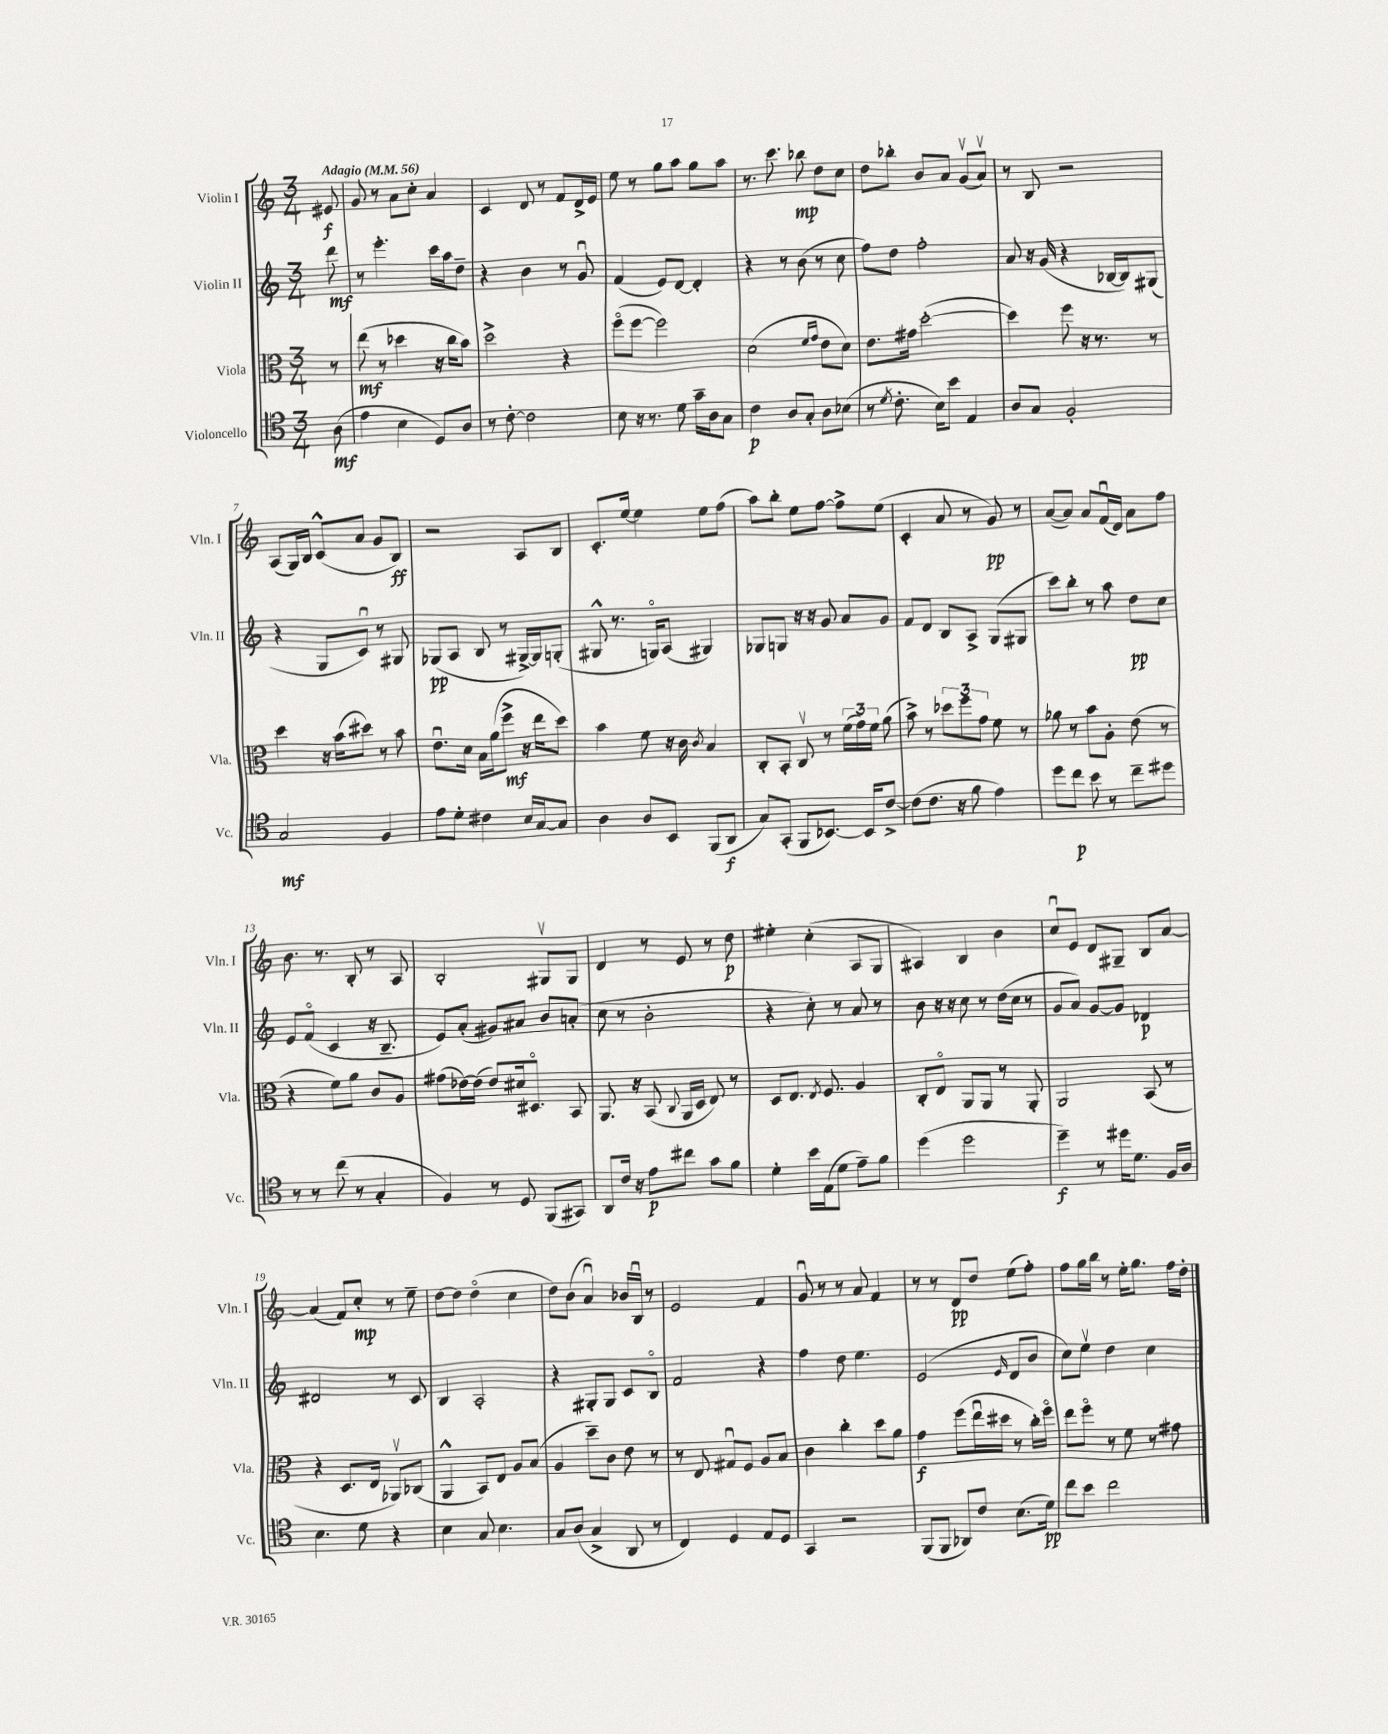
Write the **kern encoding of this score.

**kern	**dynam	**kern	**dynam	**kern	**dynam	**kern	**dynam
*part4	*part4	*part3	*part3	*part2	*part2	*part1	*part1
*staff4	*staff4	*staff3	*staff3	*staff2	*staff2	*staff1	*staff1
*I"Violoncello	*	*I"Viola	*	*I"Violin II	*	*I"Violin I	*
*I'Vc.	*	*I'Vla.	*	*I'Vln. II	*	*I'Vln. I	*
*clefC4	*	*clefC3	*	*clefG2	*	*clefG2	*
*k[]	*	*k[]	*	*k[]	*	*k[]	*
*M3/4	*	*M3/4	*	*M3/4	*	*M3/4	*
*MM56	*	*MM56	*	*MM56	*	*MM56	*
=	=	=	=	=	=	=	=
!	!	!	!	!	!	!LO:TX:a:B:t=Adagio	!
(8A\	mf	8r	.	8ddd\	mf	8e#X/	f
=1	=1	=1	=1	=1	=1	=1	=1
4e\	.	(8ee\	mf	8r	.	8g/	.
.	.	8r	.	4.eee'\	.	8r	.
4B\	.	4dd-X\	.	.	.	8a\L	.
.	.	.	.	.	.	8cc'\J	.
8D/L)	.	16r	.	16ccc\LL	.	4a/	.
.	.	16cc\KL	.	16aa\J	.	.	.
8A/J	.	8b\J)	.	8dd~\J	.	.	.
=2	=2	=2	=2	=2	=2	=2	=2
8r	.	2dd^\	.	4r	.	4c/	.
[8c'\	.	.	.	.	.	.	.
2c\]	.	.	.	4b\	.	8d/	.
.	.	.	.	.	.	8r	.
.	.	4r	.	8r	.	8f/L	.
.	.	.	.	8gu/	.	16d^/L	.
.	.	.	.	.	.	16e/JJ	.
=3	=3	=3	=3	=3	=3	=3	=3
8B\	.	(8ff\L	.	(4f/	.	8ee\	.
16r	.	[8ff\J	.	.	.	8r	.
8.r	.	.	.	.	.	.	.
.	.	2ff\])	.	8e/L)	.	8gg\L	.
8d\	.	.	.	[8d/J	.	8aa\J	.
16g~\LL	.	.	.	4d'/]	.	8gg\L	.
16A\J	.	.	.	.	.	.	.
8G\J	.	.	.	.	.	8aa\J	.
=4	=4	=4	=4	=4	=4	=4	=4
4c\	p	(2d\	.	4r	.	8.r	.
.	.	.	.	.	.	8.ccc\	.
8A/L	.	.	.	8r	.	.	.
8G'/J	.	.	.	(8b\	.	8bb-X\	mp
.	.	16qqf/LL	.	.	.	.	.
.	.	16qqg/JJ	.	.	.	.	.
8A\L	.	8e\L	.	8r	.	8dd\L	.
(8B-X\J	.	8d\J)	.	8cc\	.	8cc\J	.
=5	=5	=5	=5	=5	=5	=5	=5
8r	.	8.e\L	.	8ff\L)	.	8dd\L	.
8qd/	.	.	.	.	.	.	.
8.c'\	.	.	.	8dd\J	.	8bb-X'\J	.
.	.	16g#X\Jk	.	.	.	.	.
.	.	([2dd'\	.	2ff'\	.	8b/L	.
16B\KL)	.	.	.	.	.	.	.
8b\J	.	.	.	.	.	8a/J	.
4E/	.	.	.	.	.	(8gv/L	.
.	.	.	.	.	.	8av/J)	.
=6	=6	=6	=6	=6	=6	=6	=6
8A/L	.	4dd\])	.	8a/	.	8r	.
8G/J	.	.	.	16r	.	8B/	.
.	.	.	.	(16g/	.	.	.
2F'/	.	8ff\	.	4r	.	2r	.
.	.	16r	.	.	.	.	.
.	.	8.r	.	.	.	.	.
.	.	.	.	[16B-X/LL	.	.	.
.	.	.	.	16B-/J])	.	.	.
.	.	8r	.	(8G#X/J	.	.	.
!!LO:LB:g=z
=7	=7	=7	=7	=7	=7	=7	=7
2G/	mf	4dd\	.	4r	.	(8A/L	.
.	.	.	.	.	.	16G/L)	.
.	.	.	.	.	.	16B/JJ	.
.	.	16r	.	8G/L	.	(8c^^/L	.
.	.	(16b\KL	.	.	.	.	.
.	.	8dd#X\J)	.	8cu/J)	.	8a/J	.
4F/	.	8r	.	8r	.	8g/L	.
.	.	8b\	.	8G#X/	.	8B/J)	ff
=8	=8	=8	=8	=8	=8	=8	=8
8e\L	.	8.eu\L	.	(8G-X/L	pp	2r	.
8d'\J	.	.	.	8A/J	.	.	.
.	.	16d\Jk	.	.	.	.	.
4c#X\	.	16B\LL	.	8B/	.	.	.
.	.	(16a\J	.	.	.	.	.
.	.	8ff^\J	mf	8r	.	.	.
16B/LL	.	16r	.	[16G#X^/LL)	.	8A/L	.
[16G/J	.	16ee\KL	.	16G#/J]	.	.	.
8G/J]	.	8dd\J)	.	(8Gn'/J	.	8B/J	.
=9	=9	=9	=9	=9	=9	=9	=9
4A\	.	4b\	.	8G#X^^/	.	8.c'/L	.
.	.	.	.	8.r	.	.	.
.	.	.	.	.	.	[16ee/Jk	.
8A/L	.	8f\	.	.	.	4ee\]	.
.	.	.	.	16Gn/KL)	.	.	.
8BB/J	.	16r	.	(8A/J	.	.	.
.	.	16c\	.	.	.	.	.
.	.	8qc/	.	.	.	.	.
(8FF/L	.	4B/	.	4G#X/)	.	8ee\L	.
8AA/J	f	.	.	.	.	(8ff\J	.
=10	=10	=10	=10	=10	=10	=10	=10
8G/L)	.	8C'/L	.	8G-X/L	.	8aa\L)	.
(8GG'/J	.	8BB'/J	.	8Gn/J	.	8bb'\J	.
8FF/L	.	8Cv/	.	16r	.	8ee\L	.
.	.	.	.	16r	.	.	.
[8.BB-X/J)	.	8r	.	8g/	.	[8ff\J	.
.	.	(24f\LL	.	8a/L	.	8ff^\L]	.
.	.	24g\)	.	.	.	.	.
16BB-/KL]	.	.	.	.	.	.	.
.	.	24f\JJ	.	.	.	.	.
[8c^/J	.	(8a\	.	8g/J	.	(8ee\J	.
=11	=11	=11	=11	=11	=11	=11	=11
(8c\L]	.	8b^\)	.	8f/L	.	4c'/	.
8.c\J	.	8r	.	8d/J	.	.	.
.	.	12dd-X\L	.	8B/L	.	8a/	.
16r	.	.	.	.	.	.	.
.	.	12ff\	.	.	.	.	.
8f\	.	.	.	8A^/J	.	8r	.
.	.	12g\J	.	.	.	.	.
4e\)	.	8f\	.	(8G/L	.	8g/)	pp
.	.	8r	.	8G#X/J	.	8r	.
=12	=12	=12	=12	=12	=12	=12	=12
8dd\L	.	8a-X\	.	8ccc\L)	.	([8a/L	.
8cc\J	p	8r	.	8bb'\J	.	8a/J])	.
8b\	.	8b\L	.	8r	.	8a/L	.
8r	.	8A'\J	.	8aa\	.	(16fu/L	.
.	.	.	.	.	.	16d/JJ)	.
8cc~\L	.	(8e\	.	8dd\L	pp	8a\L	.
8dd#X\J	.	8r	.	8cc\J	.	8ff\J	.
!!LO:LB:g=z
=13	=13	=13	=13	=13	=13	=13	=13
8r	.	4r	.	8e/L	.	8.b\	.
8r	.	.	.	(8f/J	.	.	.
.	.	.	.	.	.	8.r	.
(8cc\	.	8f\L)	.	4c/	.	.	.
8r	.	8a\J	.	.	.	8B'/	.
4G'/	.	8c/L	.	16r	.	8r	.
.	.	.	.	8.B~/	.	.	.
.	.	8A/J	.	.	.	8A/	.
=14	=14	=14	=14	=14	=14	=14	=14
4F/)	.	(8g#X\L	.	8e/L)	.	2B'/	.
.	.	[16e-X\L)	.	(8a'/J	.	.	.
.	.	(16e-\JJ]	.	.	.	.	.
8r	.	8e-/L)	.	8g#X/L)	.	.	.
8D/	.	16d#X/k	.	8a#X/J	.	.	.
.	.	8.D#X/J	.	.	.	.	.
(8FF/L	.	.	.	8b/L	.	8G#Xv/L	.
8GG#X/J)	.	8BB/	.	(8an'/J	.	8G#/J	.
=15	=15	=15	=15	=15	=15	=15	=15
8AA/L	.	8.AA/	.	8cc\	.	4d/	.
16c/Jk	.	.	.	8r	.	.	.
16r	.	16r	.	.	.	.	.
8e\L	p	(8BB/	.	2b'\	.	8r	.
.	.	8qqC/	.	.	.	.	.
8cc#X\J	.	16AA/LL	.	.	.	8e/	.
.	.	16D/JJ	.	.	.	.	.
8g\L	.	8E/)	.	.	.	8r	.
8f\J	.	8r	.	.	.	8dd\	p
=16	=16	=16	=16	=16	=16	=16	=16
4d'\	.	8D/L	.	4r	.	4ee#X'\	.
.	.	8.E/J	.	.	.	.	.
16b\LL	.	.	.	8cc'\)	.	(4cc'\	.
.	.	8qE/	.	.	.	.	.
(16E\J	.	8.F/	.	.	.	.	.
8d\J	.	.	.	8r	.	.	.
8e~\L)	.	4A/	.	8a/	.	8A/L	.
8f\J	.	.	.	8r	.	8G/J	.
=17	=17	=17	=17	=17	=17	=17	=17
(4dd\	.	8C'/L	.	8b\	.	4A#X/)	.
.	.	8E/J	.	16r	.	.	.
.	.	.	.	16r	.	.	.
2dd\	.	8AA/L	.	8cc\	.	4B/	.
.	.	8AA/J	.	8r	.	.	.
.	.	8r	.	(16dd\LL	.	4b\	.
.	.	.	.	16cc\JJ	.	.	.
.	.	8AA'/	.	8r	.	.	.
=18	=18	=18	=18	=18	=18	=18	=18
4dd~\)	f	2AA/	.	8g/L	.	8ccu/L	.
.	.	.	.	8a/J)	.	8e/J	.
8r	.	.	.	[8g/L	.	8d/L	.
16dd#X\KL	.	.	.	8g/J]	.	8G#X~/J	.
8.d\J	.	.	.	.	.	.	.
.	.	(8BB/	.	4d-X/	p	8B/L	.
16F/LL	.	8r	.	.	.	[8a/J	.
16A/JJ	.	.	.	.	.	.	.
!!LO:LB:g=z
=19	=19	=19	=19	=19	=19	=19	=19
4.B\	.	4r	.	2d#X/	.	(4a/]	.
.	.	8.D/L	.	.	.	8f/L)	.
8d\	.	.	.	.	.	8cc'/J	mp
.	.	16E/Jk	.	.	.	.	.
4r	.	8AA-Xv/L)	.	8r	.	8r	.
.	.	(8C-X/J	.	8c/	.	8ee~\	.
=20	=20	=20	=20	=20	=20	=20	=20
4B\	.	4AA^^/	.	4B/	.	[8dd\L	.
.	.	.	.	.	.	8dd\J]	.
8G/	.	8BB/L)	.	2A'/	.	(4dd\	.
4.B\	.	8E/J	.	.	.	.	.
.	.	8A/L	.	.	.	4cc\	.
.	.	(8B/J	.	.	.	.	.
=21	=21	=21	=21	=21	=21	=21	=21
8G/L	.	4A/	.	4r	.	8dd\L)	.
(8A/J	.	.	.	.	.	(8b\J	.
4G^/	.	8dd~\L)	.	8G#X'/L	.	4au/)	.
.	.	8c\J	.	8G#/J	.	.	.
8AA/	.	8e\	.	8c/L	.	16b-X/LL	.
.	.	.	.	.	.	16Bu/JJ	.
8r	.	8r	.	8B/J	.	8r	.
=22	=22	=22	=22	=22	=22	=22	=22
4C/)	.	8r	.	2f/	.	2e/	.
.	.	8E/	.	.	.	.	.
4D/	.	8G#Xu/L	.	.	.	.	.
.	.	8F/J	.	.	.	.	.
8E/L	.	8A/L	.	4r	.	4f/	.
8D/J	.	8B/J	.	.	.	.	.
=23	=23	=23	=23	=23	=23	=23	=23
4GG/	.	4c\	.	4ff\	.	8gu/	.
.	.	.	.	.	.	8r	.
2r	.	4cc'\	.	8dd\	.	8r	.
.	.	.	.	4.ee\	.	8a/	.
.	.	8dd\L	.	.	.	4f/	.
.	.	8a\J	.	.	.	.	.
=24	=24	=24	=24	=24	=24	=24	=24
(8FF/L	.	4g\	f	(2e/	.	8r	.
8FF/J	.	.	.	.	.	8r	.
8AA-X/L)	.	(8ff\L	.	.	.	8d/L	pp
8c/J	.	16eeu\L	.	.	.	8dd/J	.
.	.	16dd#X\JJ	.	.	.	.	.
.	.	.	.	16qqe/	.	.	.
(8.B\L	.	8r	.	8d/L	.	(8ee\L	.
.	.	16cc'\LL)	.	8b/J	.	8ff'\J)	.
16d\Jk)	pp	16ff\JJ	.	.	.	.	.
=25	=25	=25	=25	=25	=25	=25	=25
8cc\L	.	8ee\L	.	8cc\L)	.	8ff\L	.
8b\J	.	8ff\J	.	8eev\J	.	16gg\L	.
.	.	.	.	.	.	16bb\JJ	.
2cc\	.	8r	.	4dd\	.	8r	.
.	.	8f\	.	.	.	16ee'\KL	.
.	.	.	.	.	.	8.gg\J	.
.	.	8r	.	4cc\	.	.	.
.	.	8g#X\	.	.	.	16ff\LL	.
.	.	.	.	.	.	16dd'\JJ	.
==	==	==	==	==	==	==	==
*-	*-	*-	*-	*-	*-	*-	*-
